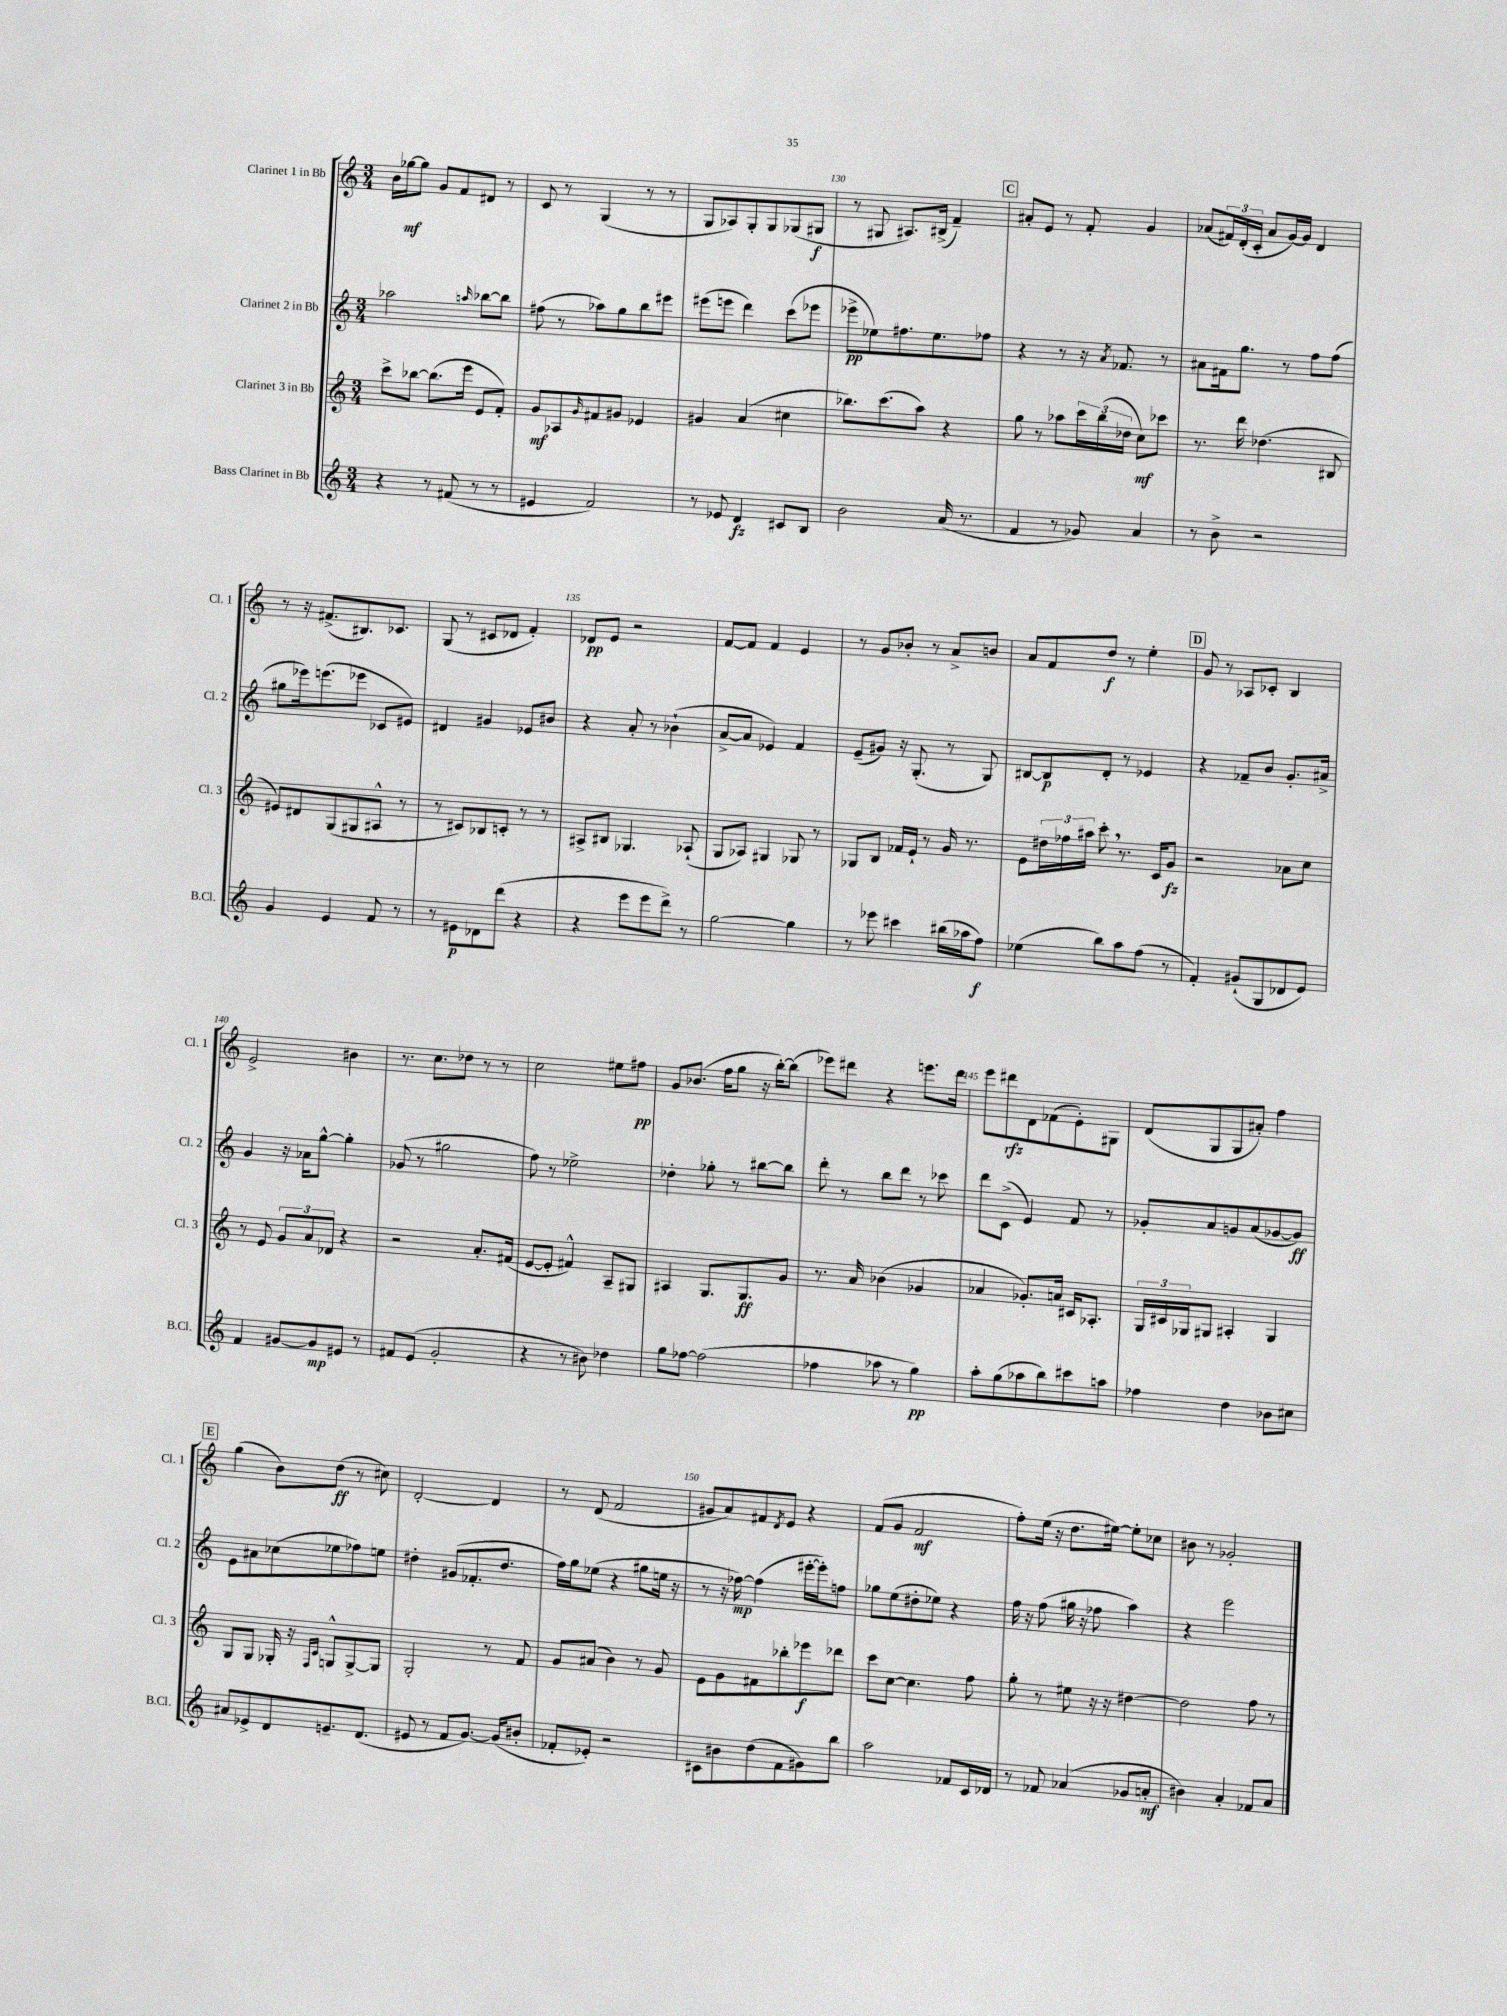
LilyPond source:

<<
\new StaffGroup <<
\new Staff = "s0" \with { instrumentName = "Clarinet 1 in Bb" shortInstrumentName = "Cl. 1" } {
    \clef treble \key c \major \numericTimeSignature \time 3/4
    b'16 ges''16~\mf ges''8 g'8 f'8 dis'8 r8 |
    c'8 r8 g4( r8 r8 |
    g8 aes8) g8-. g8 ges8( gis8\f |
    r8 gis8 ais8.) bis16->( f'4--) |
    \mark \markup { \box "C" } ais'8-. e'8 r8 f'8-. g'4 |
    aes'8( \tuplet 3/2 { fis'16) d'16-.( c'16-. } aes'8 g'16~) g'16 d'4 |
    r8 r16 fis'8.->( bis8.) ces'8. |
    g8( r8 cis'8 des'8 f'4-.) |
    des'8\pp e'8 r2 |
    f'8~ f'8 f'4 e'4 |
    r8 g'8 bes'8-. r8 a'8-> b'8 |
    a'8 f'8 d''8\f r8 e''4-. |
    \mark \markup { \box "D" } g'8 r8 aes8 ces'8-. b4 |
    e'2-> bis'4 |
    r8. c''8. des''8 r8 r8 |
    c''2 eis''8 fis''8\pp |
    g'8 bes'8.( f''16 g''8 r16 b''16~-.) b''8( |
    ees'''8) dis'''8 r4 e'''8. dis'''16 |
    e'''8 dis'''8\rfz d'8 fes'8( e'8-.) gis8 |
    d'8( g8 g8 ais'8-.) f''4 |
    \mark \markup { \box "E" } g''4( b'8) d''8\ff( r8 cis''8) |
    d'2~-. d'4 |
    r8 d'8( f'2 |
    gis'8 a'8) fis'8 \acciaccatura { d'8 } e'8 r4 |
    f'8( g'8 f'2\mf |
    f''8-.) e''16( r16 d''8. eis''16~) eis''8-. ces''8 |
    bis'8 r8 ges'2-. \bar "|." |
}
\new Staff = "s1" \with { instrumentName = "Clarinet 2 in Bb" shortInstrumentName = "Cl. 2" } {
    \clef treble \key c \major \numericTimeSignature \time 3/4
    aes''2 \grace { a''16 } bes''8~ bes''8 |
    fis''8( r8 aes''8) g''8 b''8 eis'''8 |
    eis'''8( e'''8 d'''4) c'''8( ees'''8 |
    ees'''8->\pp ees''8) fis''8. ees''8. fes''8 |
    \mark \markup { \box "C" } r4 r8 r16 \acciaccatura { a'8 } fes'8. r8 |
    ais'8 fis'16 g''8. r8 f''8 f''8( |
    gis''8 ees'''16) e'''8.( ees'''8 ces'8 eis'8) |
    dis'4 gis'4 ees'8 bis'8 |
    r4 a'8-. r8 bes'4-!( |
    a'8~-> a'8 ees'4) f'4 |
    e'8--( gis'8) r16 g8.-.( r8 g8) |
    bis8~ bis8\p d'8-. r8 ees'4 |
    \mark \markup { \box "D" } r4 fes'8-- b'8 g'8.-. ais'16-> |
    g'4 r16 aes'16 g''8~-^ g''4-. |
    ges'8( r8 gis''2 |
    f''8) r8 ees''2-> |
    des''4-. ges''8-. r8 bis''8~ bis''8 |
    d'''8-. r8 b''8 d'''8 r8 ces'''8 |
    d'''8 c'8->( e'4) f'8 r8 |
    ges'8-. a'8 g'8 a'8( ges'8~ ges'8\ff) |
    \mark \markup { \box "E" } e'8 ais'8 ces''8( ees''8 fes''8) e''8 |
    dis''4-. gis'8( fes'8.-. dis''8. |
    f''16) g''16 ees''8( r4 gis''8 e''16 r16 |
    r8 r16 fes''16~\mp) fes''4( eis'''16~-. eis'''16-.) f''8 |
    ges''8 e''8( dis''8-. ees''8) r4 |
    f''16 r16 f''8( gis''16 r16 fes''8 a''4) |
    r4 e'''2 \bar "|." |
}
\new Staff = "s2" \with { instrumentName = "Clarinet 3 in Bb" shortInstrumentName = "Cl. 3" } {
    \clef treble \key c \major \numericTimeSignature \time 3/4
    c'''8-> bes''8~ bes''8.( e'''16 e'8 f'8-.) |
    g'8\mf aes8 \grace { g'16 } fis'8 gis'8 ees'4 |
    gis'4 a'4( cis''4 |
    bes''8.) c'''8.( a''8) r4 |
    \mark \markup { \box "C" } g''8 r8 aes''8 \tuplet 3/2 { c'''16 b''16( des''16 } c''8\mf) ces'''8 |
    r8. d'''16 des''4.( bis8 |
    eis'8) dis'8 g8( gis8 ais8-^ r8 |
    r8 cis'8) bes8 c'8-. r8 r8 |
    ais8-> bis8 ges4. aes8-!( |
    g8 aes8) gis4 ges8 r8 |
    ges8 b8 fes'16 e'16-! r8 g'16 r8. |
    e'8 \tuplet 3/2 { dis''16 fes''16 ais''16 } c'''8-. \breathe r8. c'16 g'8\fz |
    \mark \markup { \box "D" } r2 aes'8 c''8 |
    r8 e'8 \tuplet 3/2 { g'8 a'8 des'8 } r4 |
    r2 a'8.-. fis'16( |
    e'8~ e'8-. fis'4-^) a8-- gis8 |
    ais4 g8. g8.\ff g'8 |
    r8. a'16 bes'4( ges'4 |
    aes'4 ges'8.-.) a'16 cis'16 aes8.-. |
    \tuplet 3/2 { g16 cis'16 ges16 } gis8 ais4-. gis4 |
    \mark \markup { \box "E" } g8 g8 ges16-. r16 \grace { f16 c'16 } g8-^ g8~-> g8 |
    g2-. r8 f'8 |
    g'8 ais'8( b'4) r8 g'8 |
    e'8 g'8 fis'8 bes''8-. ees'''8\f des'''8 |
    c'''8 c''8~ c''4. f''8 |
    g''8-. r8 eis''8 r16 r16 dis''4~ |
    dis''2 f''8 r8 \bar "|." |
}
\new Staff = "s3" \with { instrumentName = "Bass Clarinet in Bb" shortInstrumentName = "B.Cl." } {
    \clef treble \key c \major \numericTimeSignature \time 3/4
    r4 r8 fis'8( r8 r8 |
    eis'4 f'2) |
    r8 ees'8 d'4\fz cis'8 b8 |
    b'2 a'16( r8. |
    \mark \markup { \box "C" } f'4 r8 ges'8) a'4 |
    r8 b'8-> r2 |
    g'4 e'4 f'8 r8 |
    r8 eis'8\p des'8 d'''8( r4 |
    r4 e'''8 e'''8 d'''8->) r8 |
    g''2~ g''4 |
    r8 ees'''8 cis'''4 bis''16( aes''16 f''8\f) |
    ees''4( b''8) a''8 f''8( r8 |
    \mark \markup { \box "D" } f'4-.) gis'8-!( g8 des'8 e'8) |
    f'4 gis'8~ gis'8\mp eis'8 r8 |
    fis'8 e'8( g'2-. |
    r4 r8 bis'8) des''4 |
    g''8 fes''8~ fes''2( |
    fes''4 aes''8 r8 g''4\pp) |
    a''8-. g''8( aes''8 b''8) cis'''8 a''8 |
    fes''4 d''4 bes'8 cis''8 |
    \mark \markup { \box "E" } ais'8 ees'8-> d'8 e'8.-- d'8.( |
    eis'8 r8 f'8 g'8.~) g'16( bis'8-. |
    fes'8-. ees'8-.) r2 |
    cis'8 bis'8 d''8( f'8 gis'8) b''8 |
    a''2 fes'8 c'16 des'16 |
    r8 fes'8 aes'4( ges'8 a'8-.\mf |
    bis'4) a'4-. fes'8 a'8 \bar "|." |
}
>>
>>
\layout { \context { \Score currentBarNumber = #127 \override BarNumber.break-visibility = ##(#f #t #t) barNumberVisibility = #(every-nth-bar-number-visible 5) } }
